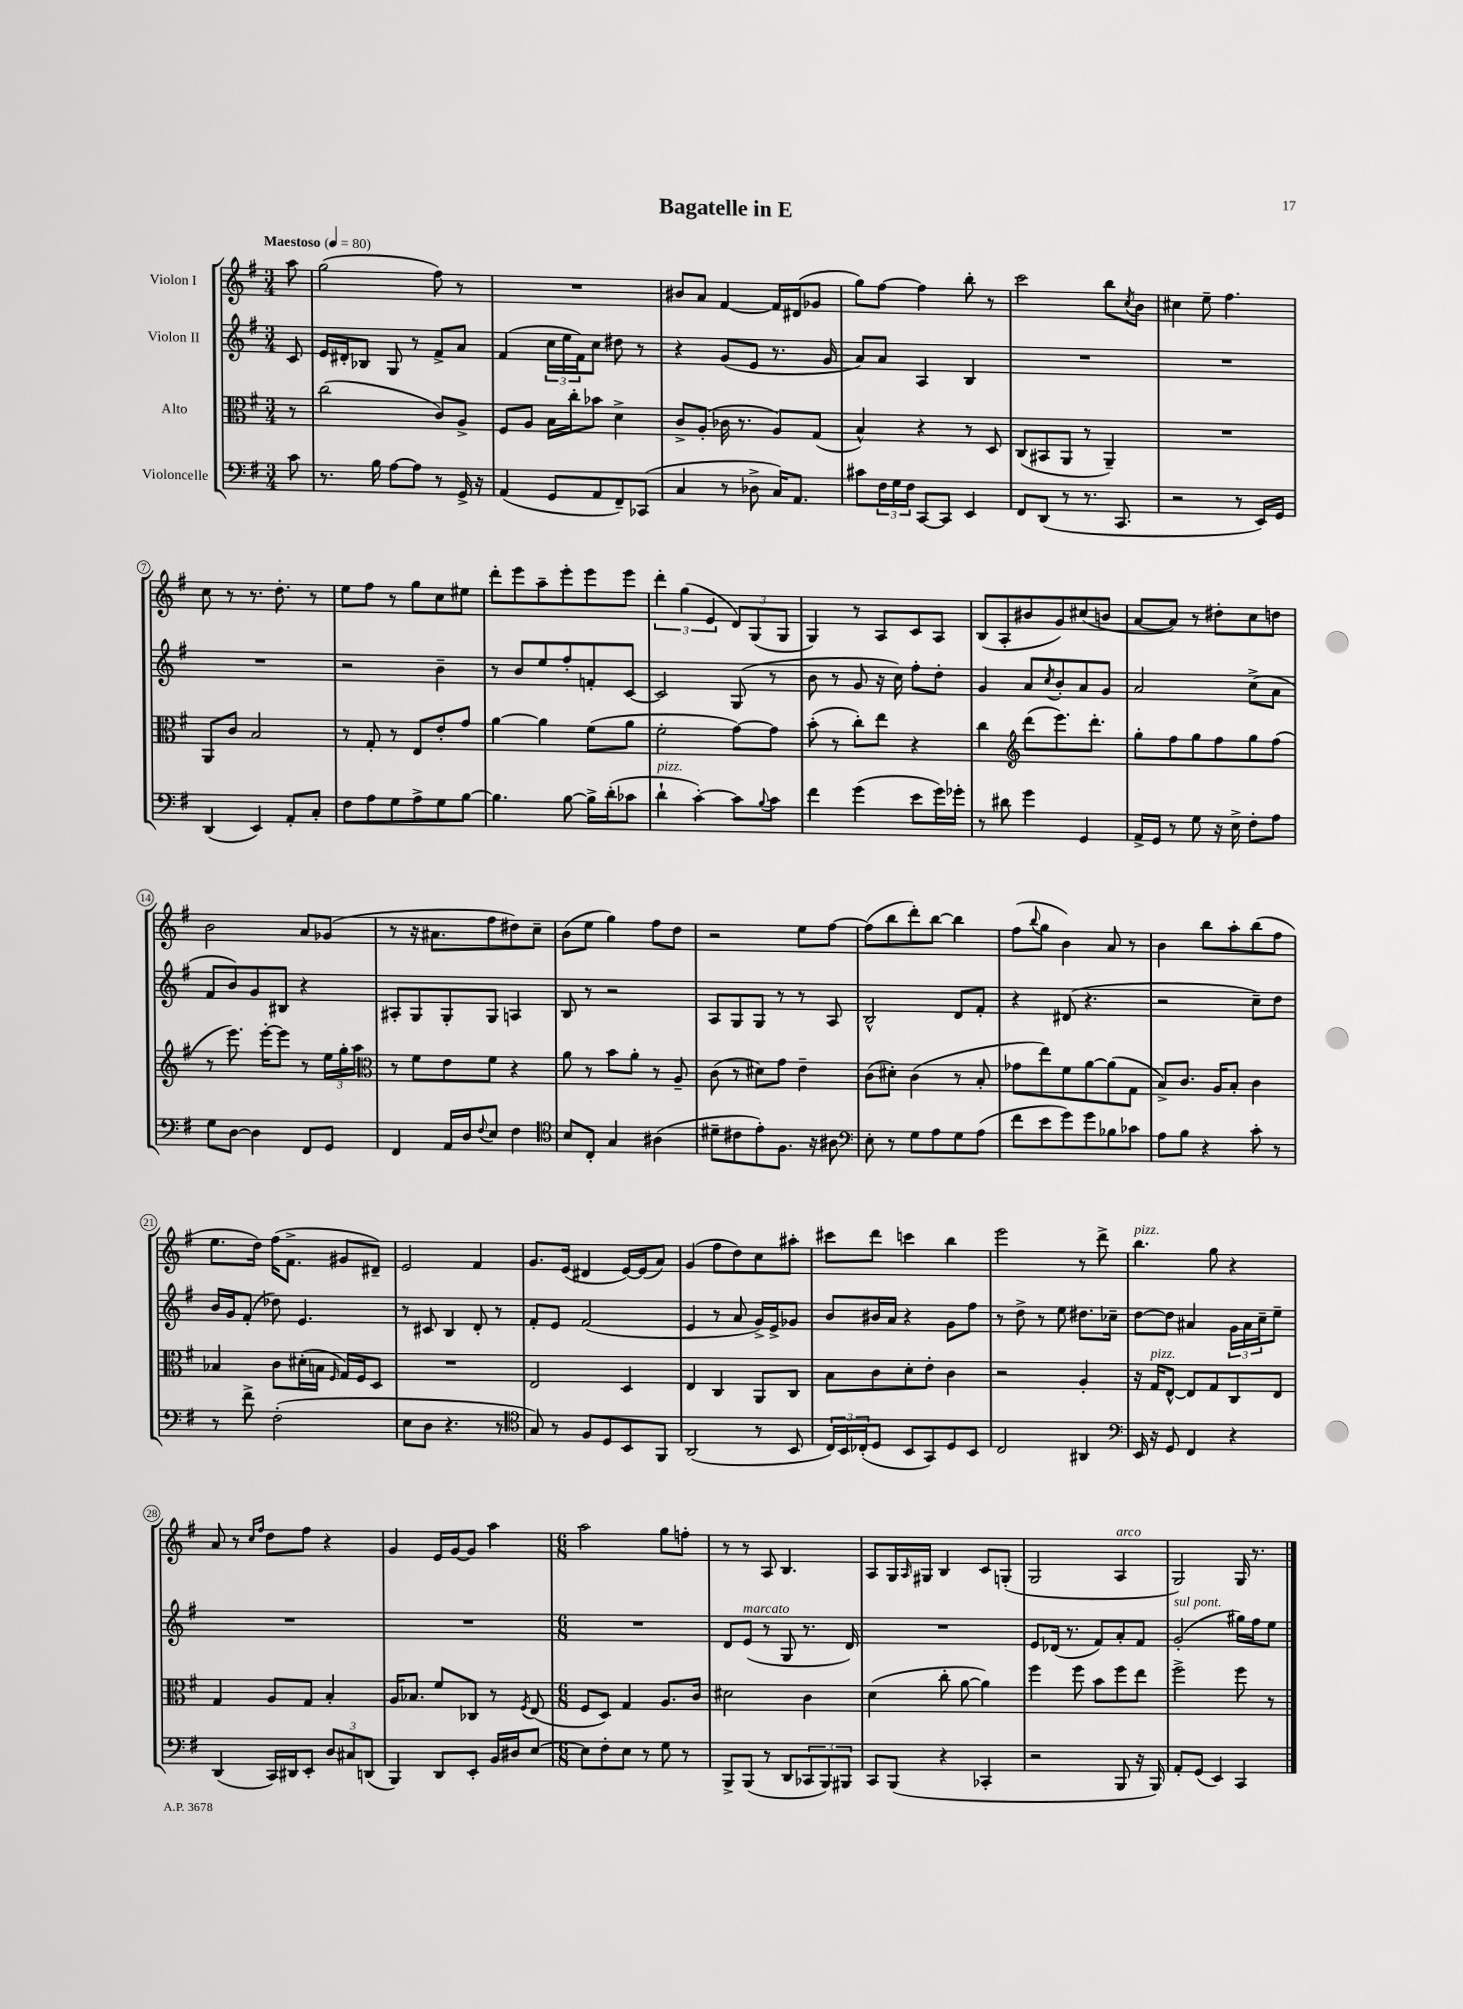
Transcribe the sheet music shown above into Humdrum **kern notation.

**kern	**kern	**kern	**kern
*staff4	*staff3	*staff2	*staff1
*clefF4	*clefC3	*clefG2	*clefG2
*k[f#]	*k[f#]	*k[f#]	*k[f#]
*M3/4	*M3/4	*M3/4	*M3/4
*MM80	*MM80	*MM80	*MM80
8c	8r	8c	8aa
=	=	=	=
8.r	(2cc	16e	(2gg
.	.	16d#'	.
.	.	8B-	.
16B	.	.	.
[8A	.	8G	.
8A]	.	8r	.
8r	8c)	8f#^	8ff#)
16GG^	8A^	8a	8r
16r	.	.	.
=	=	=	=
(4AA	8F#	(4f#	2.r
.	8A	.	.
8GG	16B	24cc	.
.	.	24ee	.
.	16cc'	.	.
.	.	24f#)	.
8AA	8b-	8cc	.
8FF#~)	4d^	8dd#	.
(8CC-	.	8r	.
=	=	=	=
4C	8c^	4r	8b#
.	(8A'	.	8a
8r	16c-	(8g	[4f#
.	8.r	.	.
8D-^	.	8e	.
16C)	8A)	8.r	16f#]
8.AA	.	.	(16d#
.	(8G	.	8g-
.	.	16g	.
=	=	=	=
8c#	4B^^)	8a)	8gg)
24F#	.	8a	[8ff#
24G	.	.	.
24F#	.	.	.
[8CC	4r	4A	4ff#]
8CC]	.	.	.
4EE	8r	4B	8bb'
.	8D	.	8r
=	=	=	=
8FF#	(8C	2.r	2ccc
(8DD	8BB#	.	.
8r	8AA	.	.
8.r	8r	.	.
.	4AA~)	.	8bb
8.CC	.	.	.
.	.	.	8qcc
.	.	.	8b
=	=	=	=
2r	2.r	2.r	4cc#
.	.	.	8ee~
.	.	.	4.ff#
8r	.	.	.
16EE)	.	.	.
16GG	.	.	.
=	=	=	=
(4DD	8AA	2.r	8cc
.	8c	.	8r
4EE)	2B	.	8.r
.	.	.	8.dd'
8AA'	.	.	.
8C'	.	.	8r
=	=	=	=
8F#	8r	2r	8ee
8A	8G'	.	8ff#
8G	8r	.	8r
8A^	8E	.	8gg
8G	8e'	4b~	8cc
[8B	8g	.	8ee#
=	=	=	=
4.B]	[4a	8r	8ddd'
.	.	8b	8eee
.	4a]	8ee	8aa~
[8B	.	8ff#'	8eee'
16B^]	(8f#	8f'	8eee
(16d'	.	.	.
8c-	8a	[8c	8eee
=	=	=	=
4d`	2f#'	2c]	6ddd'
.	.	.	(6gg
[4c')	.	.	.
.	.	.	6e
8c]	[8g)	(8G	12d)
.	.	.	(12G
8qqB	.	.	.
8c	8g]	8r	.
.	.	.	12G
=	=	=	=
4f#	(8b'	8b	4G)
.	8r	8r	.
(4g	8cc')	8g	8r
.	8ee	16r	8A
.	.	16cc)	.
8e	4r	8ff#'	8c
16g)	.	8dd'	8A
16g-'	.	.	.
=	=	=	=
8r	4cc	4g	(8B
8d#	.	.	8A'
*	*clefG2	*	*
4g	(8ddd	8a	8b#
.	.	8qcc	.
.	8.eee)	8b'	8g)
4GG	.	8a	(8cc#
.	8.ddd'	.	.
.	.	8g	8b
=	=	=	=
16AA^	8gg'	2a	[8a
16GG	.	.	.
8r	8ff#	.	8a])
8G	8gg	.	8r
16r	8ff#	.	8dd#'
16E^	.	.	.
8F#'	8gg	(8cc^	8cc
8A	(8ff#	8a	8dd
=	=	=	=
8G	8r	8f#	2b
[8D	8.eee)	8b)	.
4D]	.	8g	.
.	[16eee'	.	.
.	8eee]	8B#	.
8FF#	8r	4r	8a
8GG	24ee	.	(8g-
.	24gg'	.	.
.	24aa	.	.
=	=	=	=
*	*clefC3	*	*
4FF#	8r	8A#'	8r
.	8f#	8G	16r
.	.	.	8.a#
16AA	8e	8G'	.
16D	.	.	.
8qqF#	.	.	.
8E	8f#	8G	8ff#
4F#	4r	4A	8dd#)
.	.	.	8cc~
=	=	=	=
*clefC4	*	*	*
8B	8a	8B	(8b
8C'	8r	8r	8ee
4G	8b	2r	4gg)
.	8a'	.	.
(4A#	8r	.	8ff#
.	8A~	.	8dd
=	=	=	=
8d#~	(8c	8A	2r
8c#	8r	8G	.
8e')	8d#)	8G	.
8.F#	8g	8r	.
.	4e~	8r	8ee
16r	.	.	.
8A#	.	8A	[8ff#
=	=	=	=
*clefF4	*	*	*
8E'	(8c	2B^^	(8ff#]
8r	8d#')	.	8bb
8G	(4c	.	8ddd')
8A	.	.	[8bb
8G	8r	8d	4bb]
(8A	8B'	8f#'	.
=	=	=	=
8f#	8g-	4r	(8ff#
.	.	.	8qqbb
8e	8ee)	.	8gg
8g)	8f#	(8d#	4b)
8g	[8a	4.r	.
8B-	(8a]	.	8a
8c-	8G	.	8r
=	=	=	=
8A	8B^)	2r	4b
8B	8.c	.	.
4r	.	.	8bb
.	16A	.	.
.	8B'	.	8aa'
8c'	4c	8cc~)	(8bb
8r	.	8dd	8ff#
=	=	=	=
8r	4B-	16b	8.ee
.	.	16g	.
8f#^	.	(8f#'	.
.	.	.	16dd)
(2F#'	8c	8dd-)	(16ff#
.	.	.	8.f#^
.	(16d#'	4.e	.
.	16B	.	.
.	16qqF#	.	.
.	16G)	.	8g#
.	16F#	.	.
.	8D	.	8d#~)
=	=	=	=
8E	2.r	8r	2e
8D	.	8c#	.
4.r	.	4B	.
.	.	8d'	4f#
8r	.	8r	.
=	=	=	=
*clefC4	*	*	*
8G)	2E	8f#'	8.g
8r	.	8e	.
.	.	.	(16e
8F#	.	(2f#	4d#
8D	.	.	.
8BB	4D	.	[16e)
.	.	.	(16e]
8FF#	.	.	8a)
=	=	=	=
(2AA	4E	4e	(4g
.	4C	8r	8ff#
.	.	8a	8dd)
8r	8AA	16g^)	8cc
.	.	16e^	.
8BB	8C	8g-	8aa#'
=	=	=	=
24C)	8B	8b	8ccc#
24BB	.	.	.
(24C-'	.	.	.
8D	8c	16b#	8ddd
.	.	16a	.
8BB	8d'	4r	4ccc
8GG)	8e'	.	.
8D	4c	8g	4bb
8BB	.	8ff#	.
=	=	=	=
2C	2r	8r	2eee
.	.	8dd^	.
.	.	8r	.
.	.	8ee	.
4AA#	4A'	8.dd#	8r
.	.	.	8ddd^
.	.	16cc-~	.
=	=	=	=
*clefF4	*	*	*
16EE	16r	[8dd	4.bb
16r	16G	.	.
8GG	[8E^^	8dd]	.
4FF#	8E]	4a#	.
.	8G	.	8gg
4r	8C	24g	4r
.	.	24a#	.
.	.	24cc~	.
.	8E	8ee~	.
=	=	=	=
(4DD	4G	2.r	8a
.	.	.	8r
.	.	.	16qqcc
.	.	.	16qqff#
16CC)	8A	.	8dd
16DD#	.	.	.
8EE'	8G	.	8ff#
12D	4B'	.	4r
12C#	.	.	.
(12DD	.	.	.
=	=	=	=
4BBB)	16A	2.r	4g
.	8.B-	.	.
8DD	8f#	.	16e
.	.	.	[16g
8EE'	8C-	.	8g]
16BB	8r	.	4aa
16D#	.	.	.
.	8qF#	.	.
[8E	(8E	.	.
=	=	=	=
*M6/8	*M6/8	*M6/8	*M6/8
8E]	8F#	2.r	2aa
8F#'	8D)	.	.
8E	4G	.	.
8r	.	.	.
8G	8.A	.	8gg
8r	.	.	8ff'
.	16c	.	.
=	=	=	=
8BBB^	2d#	8d	8r
(8BBB	.	(8e	8r
8r	.	8r	8A
8DD	.	8G	4.B
12CC-	4c	8.r	.
12BBB)	.	.	.
12BBB#	.	.	.
.	.	16d)	.
=	=	=	=
8CC	(4d	2.r	8A
(8BBB	.	.	16G
.	.	.	16qqA
.	.	.	16G#
4r	8cc'	.	4B
.	[8a	.	.
4CC-'	4a])	.	8c
.	.	.	(8G'
=	=	=	=
2r	4ff#	8e	2G
.	.	(16d-	.
.	.	8.r	.
.	8ff#	.	.
.	8b	8f#)	.
8BBB	8ff#	8a'	4A
16r	8ee	8f#	.
16BBB)	.	.	.
=	=	=	=
8AA'	2ff#^	(2g'	2G)
(8GG	.	.	.
4EE)	.	.	.
4CC	8ff#	16gg#)	16G
.	.	16ff#	8.r
.	8r	8ee	.
==	==	==	==
*-	*-	*-	*-
